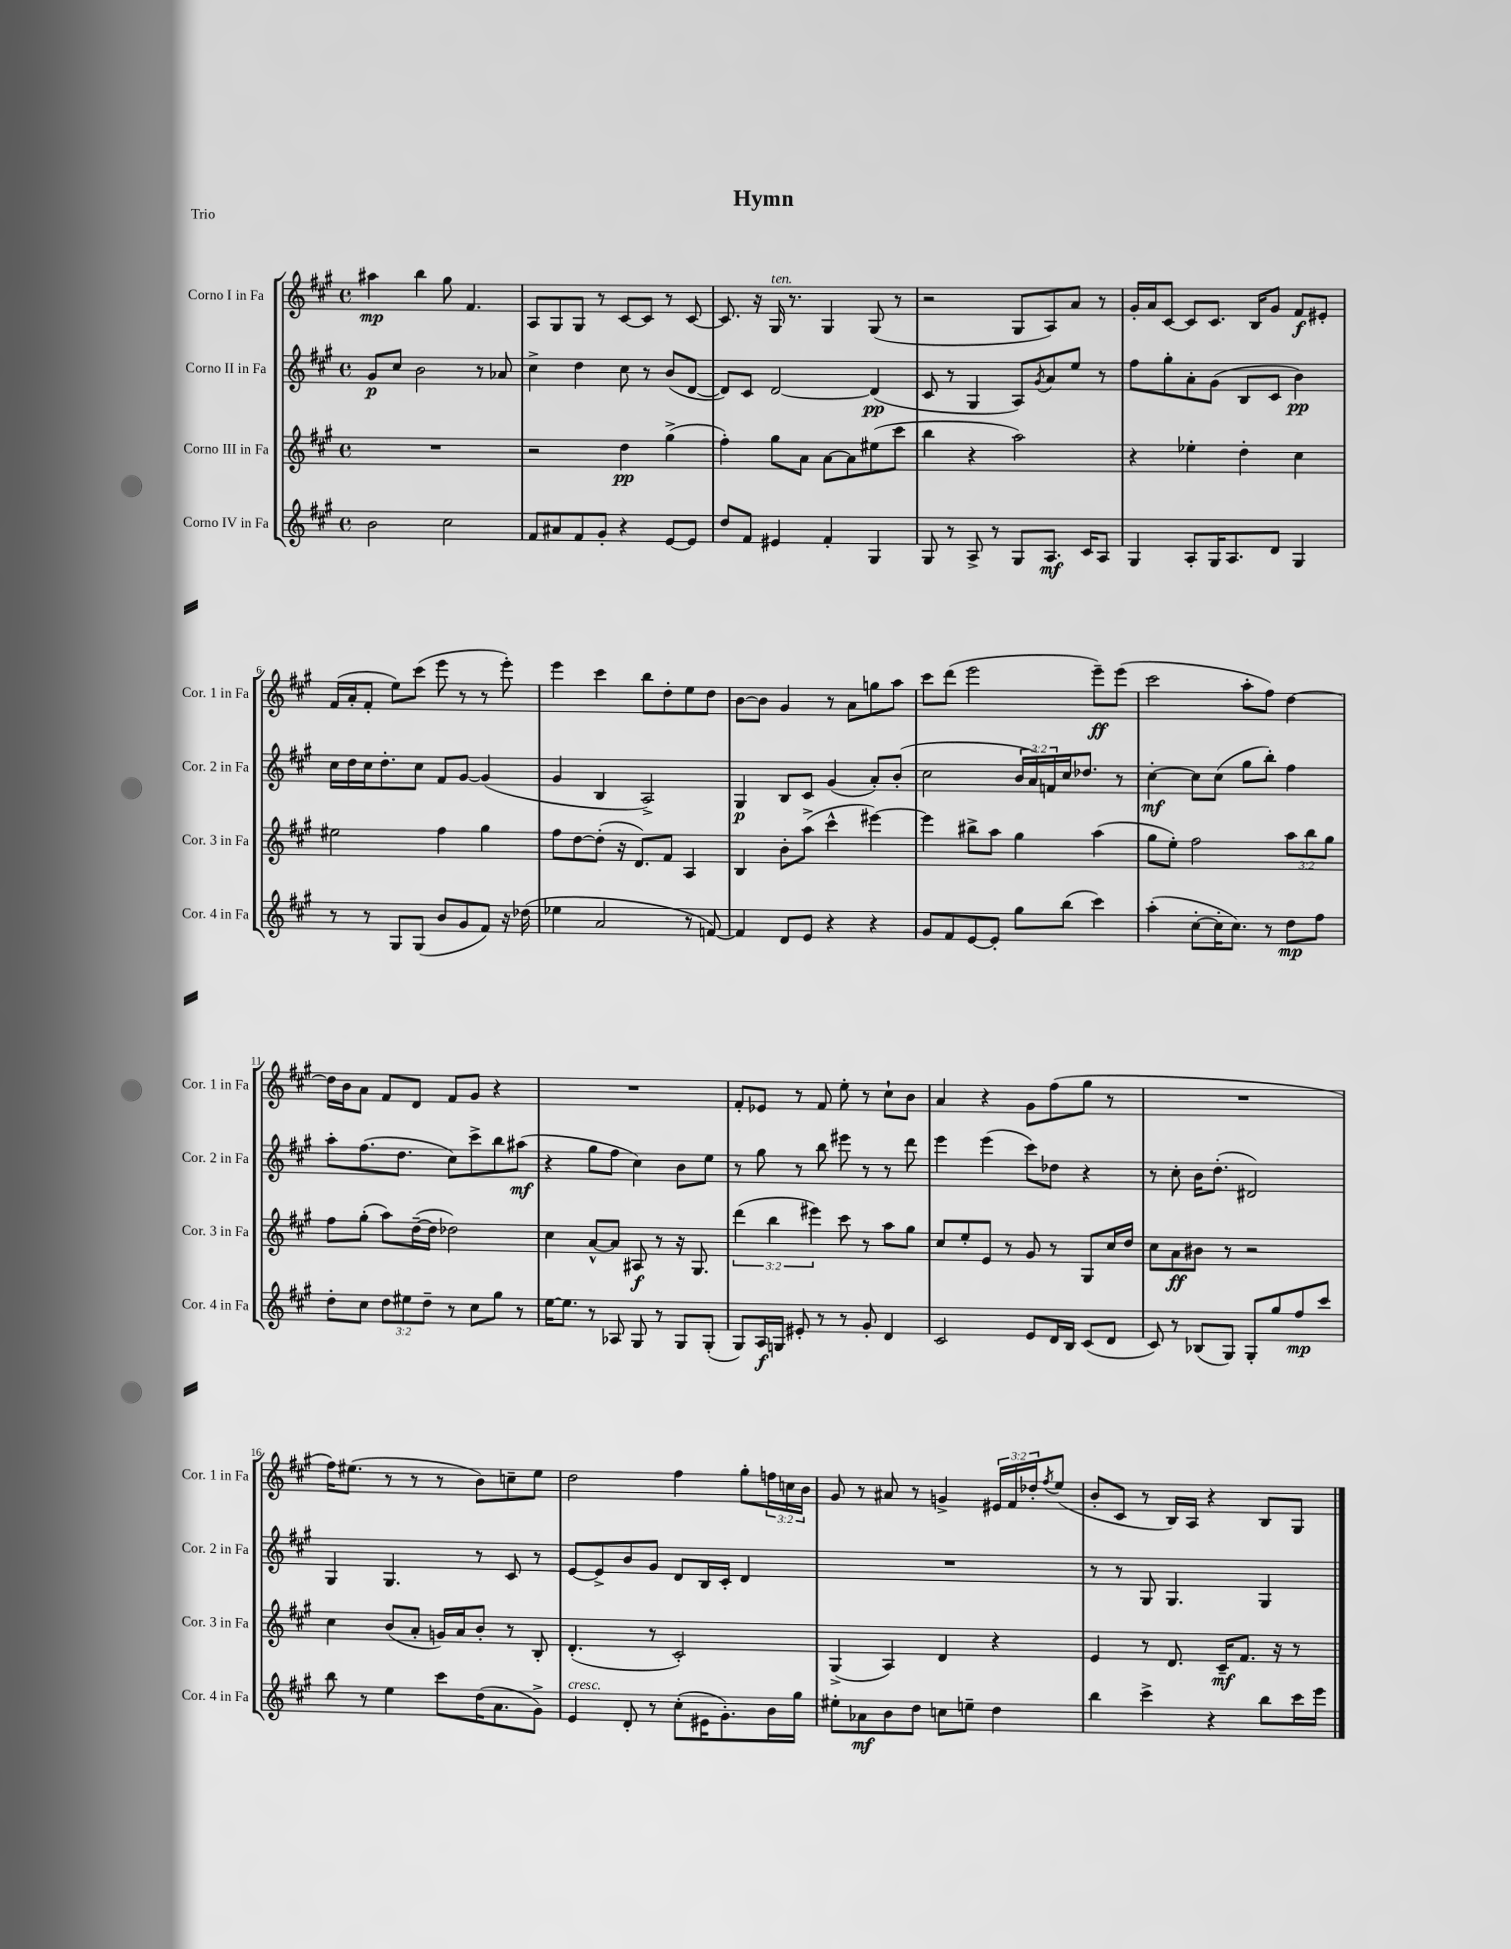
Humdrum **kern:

**kern	**kern	**kern	**kern
*staff4	*staff3	*staff2	*staff1
*clefG2	*clefG2	*clefG2	*clefG2
*k[f#c#g#]	*k[f#c#g#]	*k[f#c#g#]	*k[f#c#g#]
*M4/4	*M4/4	*M4/4	*M4/4
*met(c)	*met(c)	*met(c)	*met(c)
2b\	1r	8g#/L	4aa#\
.	.	8cc#/J	.
.	.	2b\	4bb\
2cc#\	.	.	8gg#\
.	.	.	4.f#/
.	.	8r	.
.	.	8a-/	.
=	=	=	=
8f#/L	2r	4cc#^\	8A/L
8a#/	.	.	8G#/
8f#/	.	4dd\	8G#/J
8g#'/J	.	.	8r
4r	4dd\	8cc#\	[8c#/L
.	.	8r	8c#/]J
[8e/L	(4gg#^\	(8b/L	8r
8e/]J	.	[8d/J	[8c#/
=	=	=	=
8dd/L	4ff#'\)	8d/]L)	8.c#/]
8f#/J	.	8c#/J	.
.	.	.	16r
4e#/	8gg#\L	[2d/	16G#/
.	.	.	8.r
.	8a\J	.	.
4f#'/	[8a\L	.	4G#/
.	8a\]	.	.
4G#/	(8ee#\	(4d/]	(8G#/
.	8ccc#\J	.	8r
=	=	=	=
8G#/	4bb\	8c#/	2r
8r	.	8r	.
8A^/	4r	4G#/	.
8r	.	.	.
8G#/L	2aa\)	8A/L)	8G#/L
.	.	8qg#/	.
8.A/J	.	8a/	8A/)
.	.	8ee/J	8a/J
16c#/LK	.	.	.
8A/J	.	8r	8r
=	=	=	=
4G#/	4r	8ff#\L	16g#'/LL
.	.	.	16a/J
.	.	8gg#'\	[8c#/J
8A'/L	4ee-'\	8a'\	8c#/]L
16G#/K	.	(8g#\J	8.c#/J
8.A/	.	.	.
.	4dd'\	8B/L	.
.	.	.	16B/LK
8d/J	.	8c#/J	8g#/J
4G#/	4cc#\	4b\)	8f#/L
.	.	.	8e#'/J
=	=	=	=
8r	2ee#\	16cc#\LL	(16f#/LL
.	.	16dd\	16a'/J
8r	.	16cc#\J	8f#'/J
.	.	8.dd'\	.
8G#/L	.	.	8ee\L)
(8G#/J	.	8cc#\J	(8ccc#\J
8b/L	4ff#\	8f#/L	8eee\
8g#/	.	[8g#/J	8r
8f#/J)	4gg#\	(4g#/]	8r
16r	.	.	8eee'\)
(16dd-\	.	.	.
=	=	=	=
4ee-\	8ff#\L	4g#/	4eee\
.	[8dd\	.	.
2a/	(8dd'\]J	4B/	4ccc#\
.	16r	.	.
.	8.d/L)	.	.
.	.	2A^/)	8bb\L
.	8f#/J	.	8dd'\
8r	4A/	.	8ee\
[8f/)	.	.	8dd\J
=	=	=	=
4f/]	4B/	4G#/	[8b\L
.	.	.	8b\]J
8d/L	8b'\L	8B/L	4g#/
8e/J	(8aa^\J	8c#/J	.
4r	4ccc#^^\	(4g#/	8r
.	.	.	8a\L
4r	[4eee#\)	8a'/L)	8gg\
.	.	(8b'/J	8aa\J
=	=	=	=
8g#/L	4eee#\]	2cc#\	8ccc#\L
8f#/	.	.	(8ddd\J
[8e/	8bb#^\L	.	2eee\
8e'/]J	8aa\J	.	.
8gg#\L	4gg#\	24b/LL	.
.	.	24a/)	.
.	.	24f/	.
(8bb\J	.	16cc#/J	.
.	.	8.dd-/J	.
4ccc#\)	(4aa\	.	8eee~\L)
.	.	8r	(8eee\J
=	=	=	=
(4aa'\	8gg#\L	[4cc#'\	2ccc#\
.	8ee'\J)	.	.
[8cc#'\L	2ff#\	8cc#\]L	.
16cc#'\]K	.	(8cc#\J	.
8.cc#\J)	.	.	.
.	.	8gg#\L	8aa'\L
8r	.	8bb'\J)	8ff#\J)
8dd\L	12aa\L	4ff#\	[4dd\
.	12bb\	.	.
8ff#\J	.	.	.
.	12gg#\J	.	.
=	=	=	=
8dd'\L	8ff#\L	8aa'\L	16dd\]LL
.	.	.	16b\J
8cc#\J	(8gg#'\J	(8.ff#\	8a\J
12dd\L	8aa\L)	.	8f#/L
.	.	8.dd\J	.
12ee#\	.	.	.
.	([16dd~\L	.	8d/J
12dd~\J	.	.	.
.	16dd\]JJ	.	.
8r	2dd-\)	8cc#\L)	8f#/L
8cc#\L	.	8ccc#^\	8g#/J
8gg#\J	.	8bb\	4r
8r	.	(8aa#\J	.
=	=	=	=
[16ee\LK	4cc#\	4r	1r
8.ee\]J	.	.	.
8r	[8a^^/L	8gg#\L	.
8A-/	8a/]J	8ff#\J	.
8G#/	8A#/	4cc#\)	.
8r	8r	.	.
8G#/L	16r	8b\L	.
.	8.G#/	.	.
(8G#'/J	.	8ee\J	.
=	=	=	=
8G#/L)	(6ddd\	8r	8f#'/L
16A/L	.	8gg#\	8e-/J
.	6bb\	.	.
16G/JJ	.	.	.
8e#'/	.	8r	8r
.	6eee#\)	.	.
8r	.	8bb\	8f#/
8r	8ccc#\	8eee#\	8ee'\
8g#'/	8r	8r	8r
4d/	8aa\L	8r	8cc#`\L
.	8gg#\J	8ddd\	8b\J
=	=	=	=
2c#/	8cc#/L	4eee\	4a/
.	8ee'/	.	.
.	8e/J	(4eee\	4r
.	8r	.	.
8e/L	8g#/	8ccc#\L)	8g#\L
16d/L	8r	8dd-\J	(8ff#\
16B/JJ	.	.	.
(8c#/L	8G#/L	4r	8gg#\J
8d/J	16cc#/L	.	8r
.	16dd/JJ	.	.
=	=	=	=
8c#/)	8cc#\L	8r	1r
8r	8a\	8cc#'\	.
(8B-/L	8b#\J	16b\LK	.
.	.	(8.dd'\J	.
8G#/J)	8r	.	.
8G#'/L	2r	2d#/)	.
8gg#/	.	.	.
8ff#/	.	.	.
8ccc#/J	.	.	.
=	=	=	=
8bb\	4cc#\	4G#/	16ff#\LK)
.	.	.	(8.ee#\J
8r	.	.	.
4ee\	(8b/L	4.G#/	8r
.	8a'/J	.	8r
8ccc#\L	16g/LL)	.	8r
.	16a/J	.	.
(16dd\K	8b'/J	8r	8b\L)
8.a\	.	.	.
.	8r	8c#/	8cc~\
8g#^\J)	8B'/	8r	8ee#\J
=	=	=	=
4e/	(4.d'/	[8e/L	2dd\
.	.	8e^/]	.
8d'/	.	8b/	.
8r	8r	8g#/J	.
(8cc#'\L	2c#'/)	8d/L	4ff#\
16e#\K	.	16B/L	.
8.g#'\)	.	16c#'/JJ	.
.	.	4d/	8gg#'\L
16b\L	.	.	24ff\L
.	.	.	24cc\
16gg#\JJ	.	.	.
.	.	.	24b\JJ
=	=	=	=
8ee#'\L	(4G#^/	1r	8g#/
8a-\	.	.	8r
8b\	4A/)	.	8a#/
8dd\J	.	.	8r
8cc\L	4d/	.	4g^/
8ee~\J	.	.	.
4dd\	4r	.	24e#/LL
.	.	.	24f#/
.	.	.	24dd-'/J
.	.	.	8qff#/
.	.	.	(8ee/J
=	=	=	=
4bb\	4e/	8r	8b'/L
.	.	8r	8c#/J
4ccc#^\	8r	8G#/	8r
.	8.d/	4.G#/	16B/LL)
.	.	.	16A/JJ
4r	.	.	4r
.	16c#~/LK	.	.
.	8.f#/J	.	.
8bb\L	.	4G#/	8B/L
.	16r	.	.
16ccc#\L	8r	.	8G#/J
16eee\JJ	.	.	.
==	==	==	==
*-	*-	*-	*-
